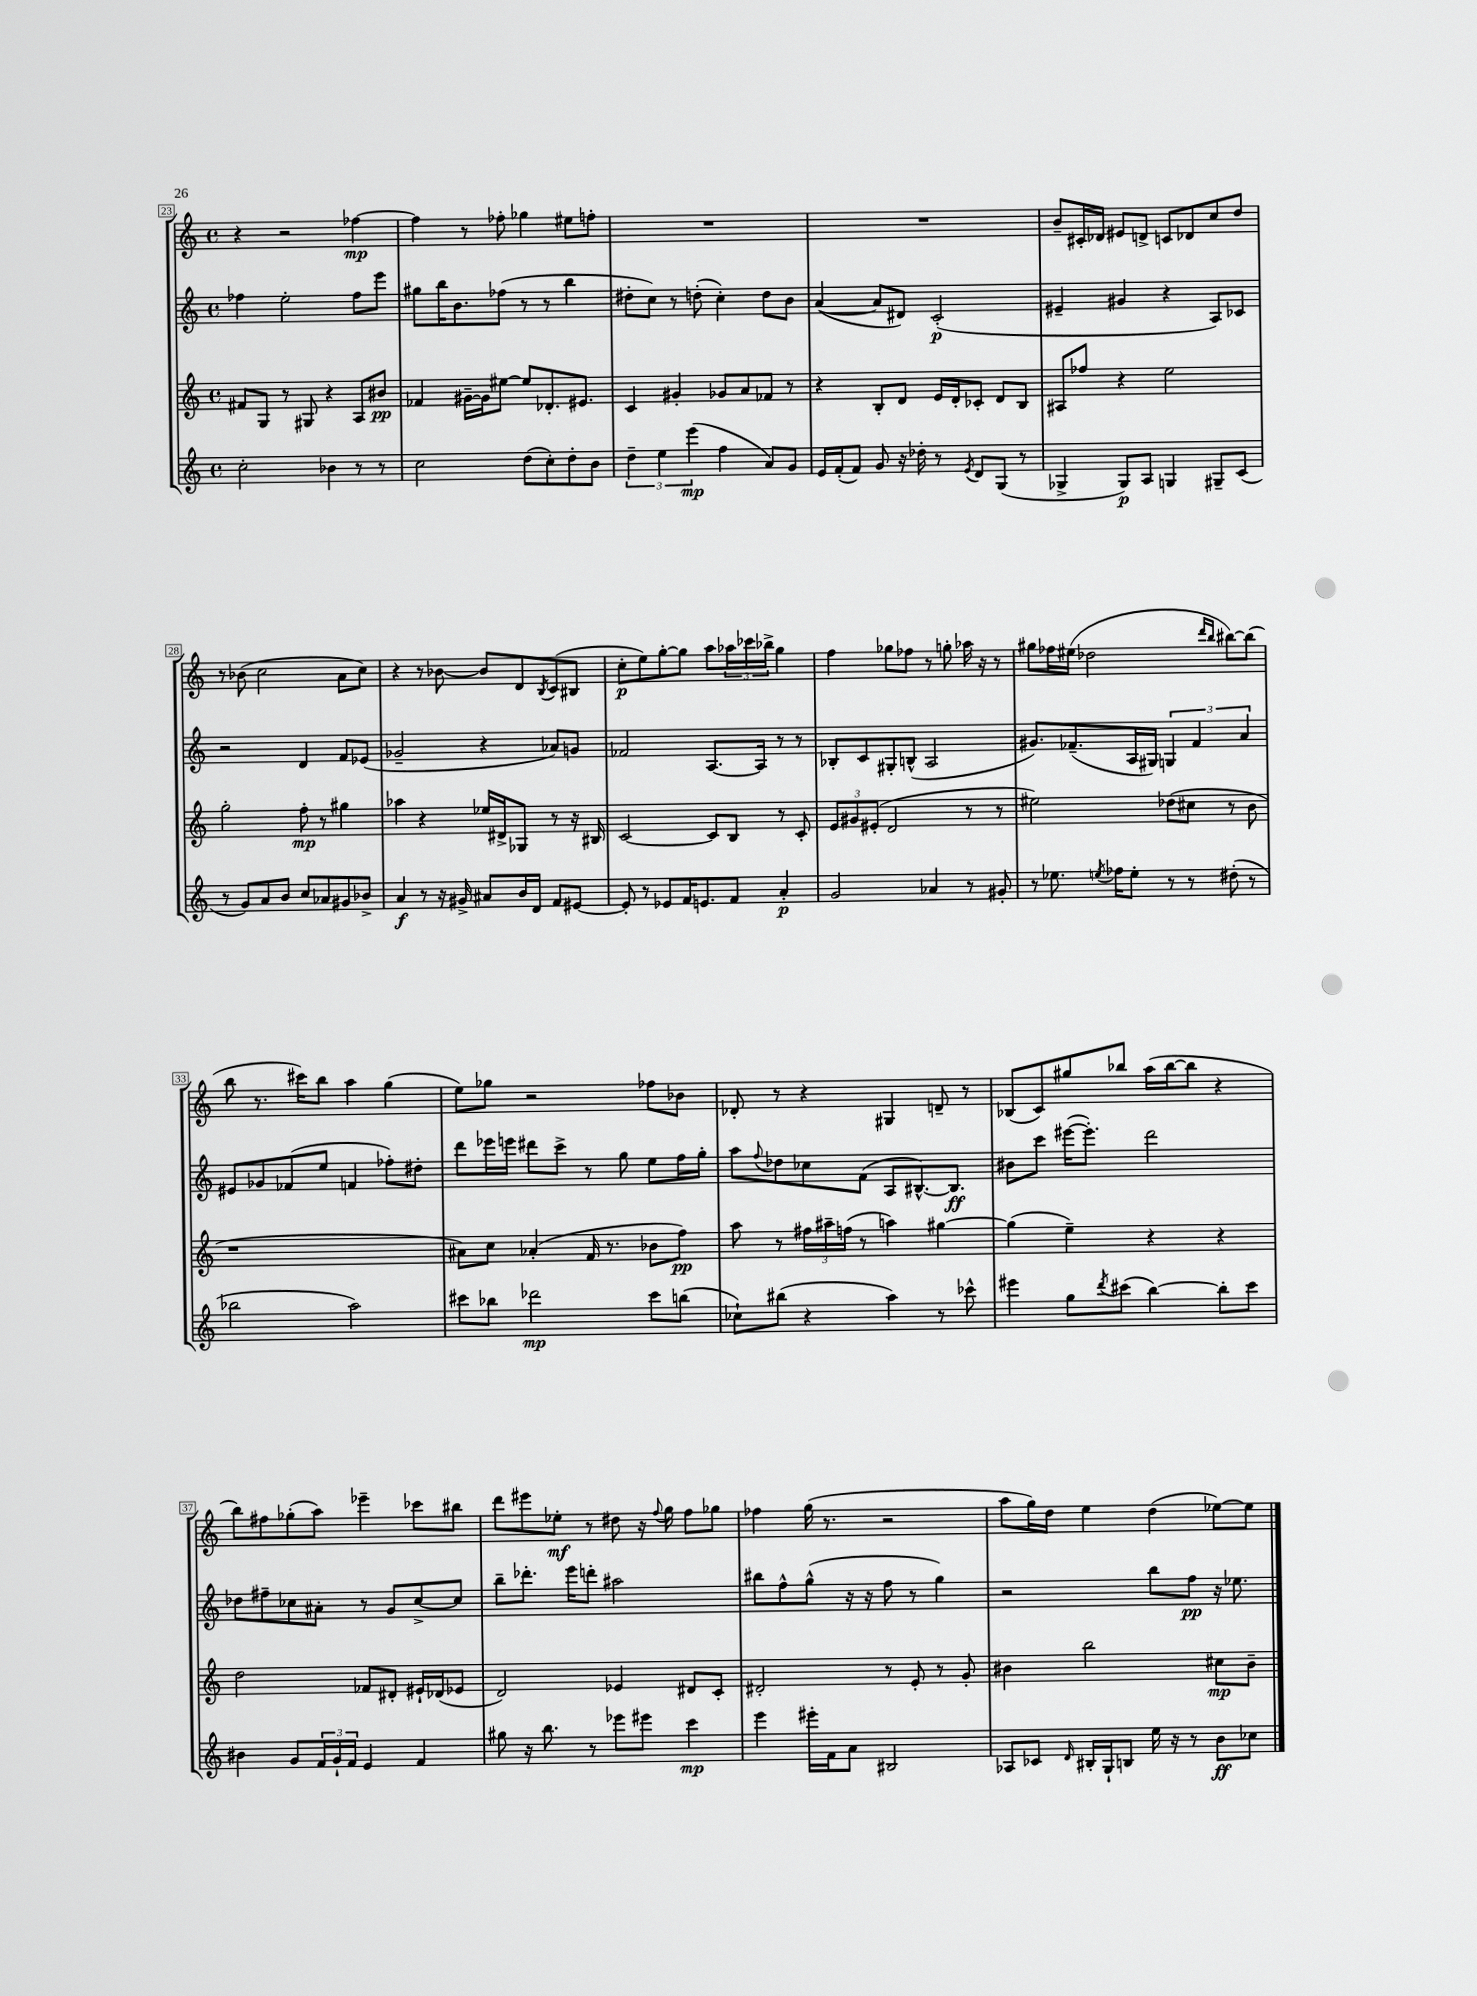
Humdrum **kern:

**kern	**kern	**kern	**kern
*staff4	*staff3	*staff2	*staff1
*clefG2	*clefG2	*clefG2	*clefG2
*k[]	*k[]	*k[]	*k[]
*M4/4	*M4/4	*M4/4	*M4/4
*met(c)	*met(c)	*met(c)	*met(c)
2cc'	8f#	4ff-	4r
.	8G	.	.
.	8r	2ee'	2r
.	8G#	.	.
4b-	4r	.	.
8r	8A	8ff-	[4ff-
8r	8b#	8eee	.
=	=	=	=
2cc	4f-	8gg#	4ff-]
.	.	16bb	.
.	.	8.b	.
.	[16g#~	.	8r
.	16g#]	.	.
.	[8ee#	(8ff-	8ff-'
(8dd	8ee#]	8r	4gg-
8cc')	8.d-'	8r	.
8dd'	.	4bb	8ee#
.	8.e#	.	.
8b	.	.	8ff'
=	=	=	=
6dd~	4c	8dd#'	1r
.	.	8cc)	.
6ee	.	.	.
.	4g#'	8r	.
(6eee	.	.	.
.	.	(8dd'	.
4ff	8g-	4cc')	.
.	8a	.	.
8a)	8f-	8dd	.
8g	8r	8b	.
=	=	=	=
16e	4r	([4a	1r
(16f'	.	.	.
8f)	.	.	.
8g	8B'	8a]	.
16r	8d	8d#)	.
16dd-'	.	.	.
8r	16e	(2c'	.
.	16d'	.	.
8qe	.	.	.
8d	8c-'	.	.
(8G	8d	.	.
8r	8B	.	.
=	=	=	=
4G-^	8A#	4e#~	8b~
.	8ff-	.	16c#'
.	.	.	16d-
8G-)	4r	4g#	8e#
8A	.	.	8d^
4G	2ee	4r	8c
.	.	.	8d-
8G#~	.	8A)	8cc
(8c	.	8c-	8dd
=	=	=	=
8r	2gg'	2r	8r
8g)	.	.	(8b-
8a	.	.	2cc
8b	.	.	.
8cc	8ff'	4d	.
8a-	8r	.	.
8g#	4gg#	8f	8a
8b-^	.	(8e-	8cc)
=	=	=	=
4a	4aa-	2g-~	4r
8r	4r	.	8r
16r	.	.	[8b-
16g#^	.	.	.
8a#	16ee-	4r	8b-]
.	16d#^	.	.
16b	8G-	.	8d
16d	.	.	.
.	.	.	8qB
8f	8r	8a-)	(8c
[8e#	16r	8g	8B#
.	16B#	.	.
=	=	=	=
8e#']	[2c	2f-	8cc'
8r	.	.	8ee)
8e-	.	.	[8gg'
16f	.	.	8gg]
8.e	.	.	.
.	8c]	[8.A	8aa
8f	8B	.	24aa-
.	.	.	24ccc-
.	.	16A]	.
.	.	.	24bb-^
4a'	8r	8r	4gg
.	8c'	8r	.
=	=	=	=
2g	12e	8B-'	4ff
.	12g#	.	.
.	.	8c	.
.	(12e#'	.	.
.	2d	8G#'	8gg-
.	.	(8B^^	8ff-
4a-	.	2A	8r
.	.	.	8gg'
8r	8r	.	16aa-
.	.	.	16r
8g#'	8r	.	8r
=	=	=	=
8r	2ee#)	8.g#)	8gg#
8.ee-	.	.	16ff-
.	.	(8.f-~	(16ee#
.	.	.	2dd-
8qee	.	.	.
16ff-	.	.	.
8ee'	.	16A	.
.	.	16G#)	.
8r	(8dd-	6G	.
8r	8cc#	.	.
.	.	6f-	.
.	.	.	16qqddd
.	.	.	16qqbb
(8dd#'	8r	.	[8bb#)
.	.	6a	.
8r	8b	.	(8bb#]
=	=	=	=
2bb-	1r	8e#	8bb
.	.	8g-	8.r
.	.	(8f-	.
.	.	.	16ccc#)
.	.	8ee	8bb
2aa)	.	4f	4aa
.	.	8ff-')	(4gg
.	.	8dd#'	.
=	=	=	=
8ccc#	8a#)	8ddd	8ee)
8bb-	8cc	16eee-	8gg-
.	.	16eee	.
2ddd-	(4a-'	8ddd#	2r
.	.	8ccc^	.
.	16f	8r	.
.	8.r	.	.
.	.	8gg	.
8ccc#	8b-	8ee	8ff-
(8bb	8ff)	16ff	8b-
.	.	16gg'	.
=	=	=	=
8cc-`)	8aa	8aa	8d-'
.	.	8qqff	.
(8bb#	8r	8dd-	8r
4r	24ff#	8cc-	4r
.	24aa#~	.	.
.	(24ff	.	.
.	8r	(8f	.
4aa)	4aa)	8A	4G#
.	.	[8.B#^^)	.
8r	[4gg#	.	8d~
.	.	8.B#]	.
8ccc-^^	.	.	8r
=	=	=	=
4eee#	(4gg#]	8b#	(8B-
.	.	8ccc	8c)
8gg	4ee~)	([16eee#	8gg#
.	.	8.eee#'])	.
8qddd	.	.	.
(8ccc#	.	.	8bb-
[4bb)	4r	2ddd	(16aa
.	.	.	[16bb-
.	.	.	8bb-]
8bb']	4r	.	4r
8ccc#	.	.	.
=	=	=	=
4b#	2dd	8dd-	8bb)
.	.	8ff#~	8ff#
8g	.	8cc-	(8gg-'
24f	.	8a#'	8aa)
24g`	.	.	.
24f	.	.	.
4e	8f-	8r	4eee-~
.	8d#'	8g	.
4f	16e#`	[8cc-^	8ccc-
.	(16d-	.	.
.	8e-	8cc-]	8bb#
=	=	=	=
8gg#	2d)	8bb~	8ddd
16r	.	8.ddd-'	8eee#
8.bb	.	.	.
.	.	.	8ee-'
.	.	16eee	.
8r	.	8ddd'	8r
8eee-	4e-	2aa#	8dd#
8eee#	.	.	16r
.	.	.	8qqff
.	.	.	16gg
4ccc	8d#	.	8ff
.	8c'	.	8gg-
=	=	=	=
4eee	2d#'	8bb#	4ff-
.	.	8ff^^	.
16eee#'	.	(8gg^^	(16gg
16f	.	.	8.r
8a	.	16r	.
.	.	16r	.
2B#	8r	8ff	2r
.	8e'	8r	.
.	8r	4gg)	.
.	8g'	.	.
=	=	=	=
8A-	4b#	2r	8aa
8c-	.	.	16gg)
.	.	.	16dd
16qqd	.	.	.
16B#'	2bb	.	4ee
16G`	.	.	.
8B	.	.	.
16ee	.	8bb	(4dd
16r	.	.	.
8r	.	8ff	.
8b	8cc#	16r	[8ee-)
.	.	8.ee-	.
8cc-	8b#~	.	8ee-]
==	==	==	==
*-	*-	*-	*-
